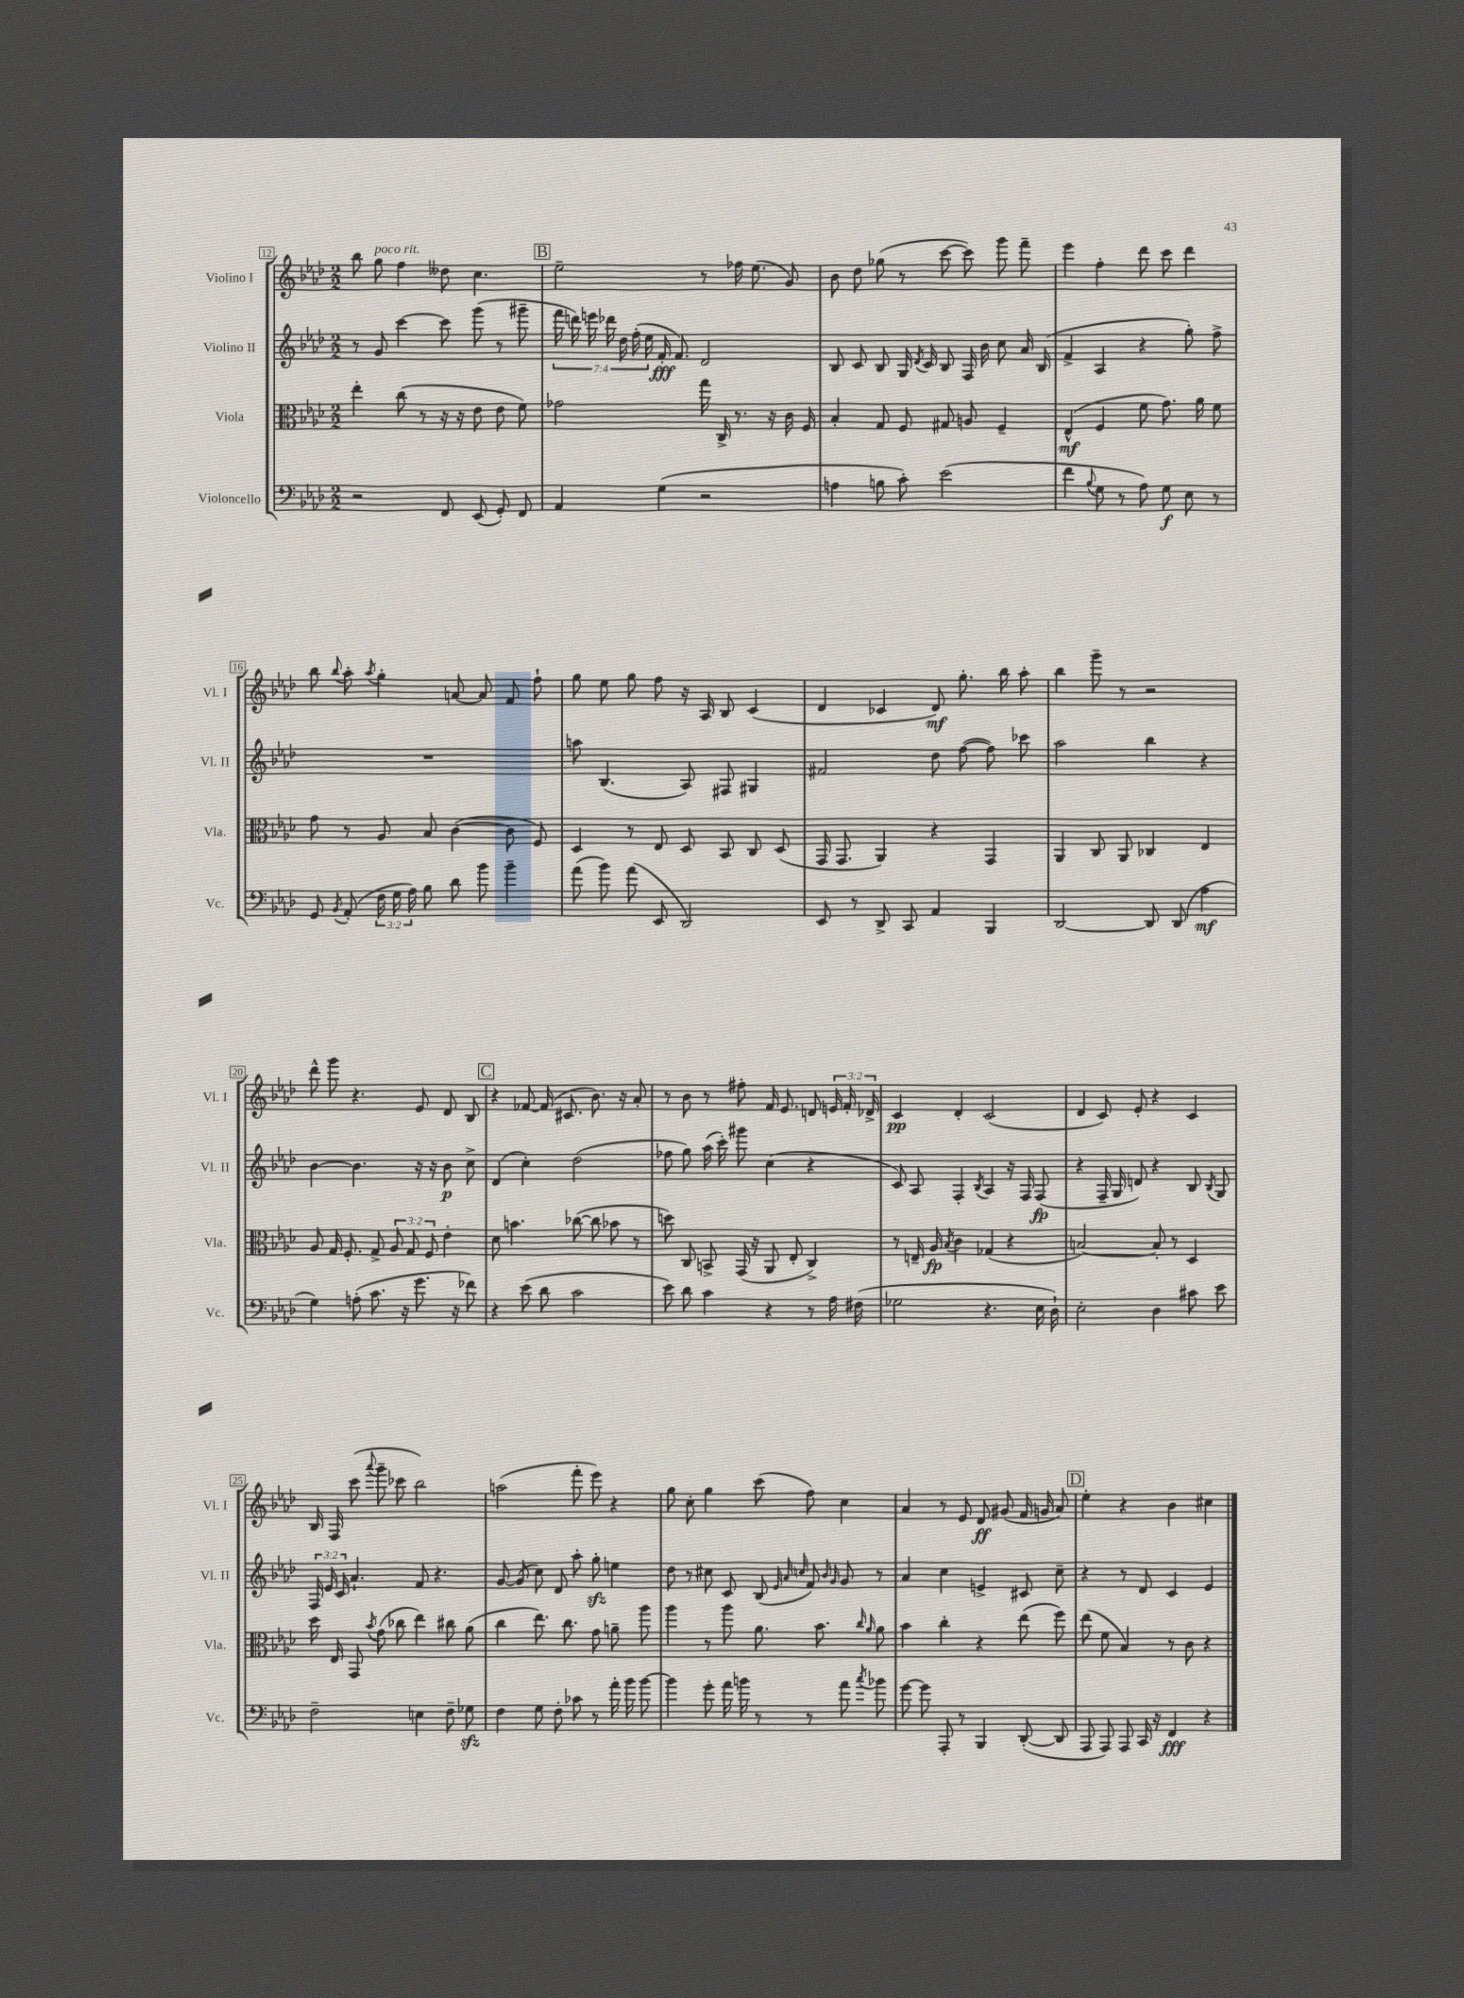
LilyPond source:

<<
\new StaffGroup <<
\new Staff = "s0" \with { instrumentName = "Violino I" shortInstrumentName = "Vl. I" } {
    \clef treble \key aes \major \numericTimeSignature \time 2/2 \override Staff.TupletNumber.text = #tuplet-number::calc-fraction-text
    \autoBeamOff bes''8 g''8^\markup { \italic "poco rit." } f''4 deses''8 c''4. |
    \mark \markup { \box "B" } ees''2-- r8 fes''16 ees''8.( g'8) |
    bes'8 des''8 ges''8( r8 c'''8~ c'''8) g'''8 f'''8-- |
    ees'''4 f''4-. des'''8 c'''8 des'''4 |
    bes''8 \appoggiatura { bes''8 } aes''8-. \acciaccatura { aes''8 } g''4-. a'8~ a'8 f'8 f''8-! |
    g''8 ees''8 g''8 f''8 r16 aes16 bes8 c'4( |
    des'4 ces'4 des'8\mf) g''8.-. bes''16 aes''8-. |
    bes''4 g'''8-- r8 r2 |
    des'''8-^ g'''8 r4. ees'8 des'8 bes8 |
    \mark \markup { \box "C" } r4 fes'8~ fes'16( cis'8. bes'8.) r16 aes'8-. |
    r8 bes'8 r8 fis''8-. f'16 ees'8. d'8 \tuplet 3/2 { e'16 f'16-. des'16-> } |
    c'4\pp des'4-. c'2( |
    des'4 c'8) ees'8-. r4 c'4 |
    bes16 f16 c'''8( \appoggiatura { aes'''8 } g'''8-- ces'''8 bes''2) |
    a''2( f'''8-. ees'''8) r4 |
    g''8 c''8-. g''4 c'''8( f''8) c''4 |
    aes'4 r8 ees'8 des'8\ff gis'8( f'16 g'16 aes'8) |
    \mark \markup { \box "D" } ees''4-. r4 bes'4 cis''4 \bar "|." |
}
\new Staff = "s1" \with { instrumentName = "Violino II" shortInstrumentName = "Vl. II" } {
    \clef treble \key aes \major \numericTimeSignature \time 2/2 \override Staff.TupletNumber.text = #tuplet-number::calc-fraction-text
    \autoBeamOff r8 g'8 c'''4~ c'''8 g'''8( r8 gis'''8-- |
    \mark \markup { \box "B" } \tuplet 7/4 { f'''16 d'''16) e'''16 des'''16 des''16 f''16-.( ees''16 } f'16-.\fff f'8.) des'2 |
    bes8 c'8 bes8 g16 \acciaccatura { des'8 } c'16 bes8 f16 bes'16 c''8 aes'16 bes16( |
    f'4-> aes4 r4 g''8-.) f''8-> |
    R1 |
    a''8 bes4.( aes8) fis8 gis4 |
    fis'2 des''8 f''8~( f''8) ces'''8 |
    aes''2 bes''4 r4 |
    bes'4~ bes'4. r16 r16 bes'8\p c''8-> |
    \mark \markup { \box "C" } des'4( c''4-.) des''2( |
    fes''8 g''8) aes''16( c'''16-.) gis'''8 c''4( r4 |
    c'8) aes8 f4-. \acciaccatura { bes8 } aes4 r16 f16 f8\fp( |
    r4 f16-- g16 d'8) r4 bes8 \acciaccatura { bes8 } g8 |
    \tuplet 3/2 { f16 ees'16 c'16 } aes'4.-! f'8 r4. |
    g'8~ g'8( c''8) des'8 aes''8-. g''8-.\sfz e''4 |
    des''8 r8 cis''8 c'8 bes8( \grace { ees'32 aes'32 c''32 } f'8) \grace { bes'16 g'16 } g'8 r8 |
    aes'4 c''4 e'4-> cis'8 c''8-- |
    \mark \markup { \box "D" } r4 r8 des'8 c'4 ees'4 \bar "|." |
}
\new Staff = "s2" \with { instrumentName = "Viola" shortInstrumentName = "Vla." } {
    \clef alto \key aes \major \numericTimeSignature \time 2/2 \override Staff.TupletNumber.text = #tuplet-number::calc-fraction-text
    \autoBeamOff ees''4-. c''8( r8 r16 r16 ees'8 ees'8 f'8) |
    \mark \markup { \box "B" } ges'2 g''16 c16-> r8. r16 c'16 f16 |
    bes4-. g8 f8 gis8 a8 f4-- |
    ees4-^\mf( f4 f'8 g'8.) aes'16 f'8 |
    g'8 r8 aes8 bes8 c'4~( c'8 f8) |
    des4 r8 ees8 des8 bes,8 c8 des8( |
    g,16 g,8. aes,4) r4 g,4 |
    aes,4 c8 aes,8 ces4 ees4 |
    aes8 g16 f8.-. g8-> \tuplet 3/2 { aes8 g8 f8 } ees'4-. |
    \mark \markup { \box "C" } des'8 b'4. ces''8~( ces''8 bes'8 r8 |
    d''8) c8 b,8-> g,16( r16 aes,8 ees8-. c4->) |
    r8 e16-- aes16\fp \acciaccatura { bes8 } c'4 ges4( r4 |
    b2~) b8-. r8 des4 |
    des''16 ees16 g,8 \acciaccatura { bes'8 } g'8( ces''8 ees''4) cis''8 aes'8( |
    c''4 ees''8.) c''8. g'8 a'8-- aes''8 |
    aes''4 r8 aes''8 aes'8. bes'8. \grace { c''16 aes'16 } aes'8 |
    bes'4 c''4-. r4 ees''8( f''8) |
    \mark \markup { \box "D" } ees''8( f'8 bes4) r8 c'8 r4 \bar "|." |
}
\new Staff = "s3" \with { instrumentName = "Violoncello" shortInstrumentName = "Vc." } {
    \clef bass \key aes \major \numericTimeSignature \time 2/2 \override Staff.TupletNumber.text = #tuplet-number::calc-fraction-text
    \autoBeamOff r2 f,8 ees,8( g,8-.) f,8 |
    \mark \markup { \box "B" } aes,4 g4( r2 |
    a4 b8 c'8-.) ees'2( |
    f'4 \appoggiatura { bes8 } g8 r8 aes8) g8\f ees8 r8 |
    g,8 \acciaccatura { bes,8 } aes,8-.( \tuplet 3/2 { f16 g16 aes16) } bes8 des'8 bes'8 bes'4-- |
    aes'8( bes'8) aes'8( ees,8 des,2) |
    ees,8 r8 des,8-> c,8 aes,4 bes,,4 |
    des,2~ des,8 des,8( aes4\mf |
    g4) a8-.( c'8. r16 g'8. r16 fes'8) |
    \mark \markup { \box "C" } r4 ees'8( des'8 c'2 |
    ees'8) des'8 c'4 r4 r8 aes16 fis16( |
    ges2 r4. ees16 des16-!) |
    ees2-. des4 cis'8 ees'8 |
    f2-- e4 f8-- ges8\sfz |
    f4 g8 f8-. ces'8 r8 aes'16-. bes'16 bes'8~ |
    bes'4 g'8-. aes'16 b'16 r8 r8 aes'8 \acciaccatura { c''8 } bes'8 |
    g'8~ g'8 aes,,8-. r8 bes,,4 des,8~-.( des,8 |
    \mark \markup { \box "D" } aes,,8 aes,,8) aes,,8 c,16 r16 f,4\fff r4 \bar "|." |
}
>>
>>
\layout { \context { \Score currentBarNumber = #12 \override BarNumber.stencil = #(make-stencil-boxer 0.1 0.3 ly:text-interface::print) } }
